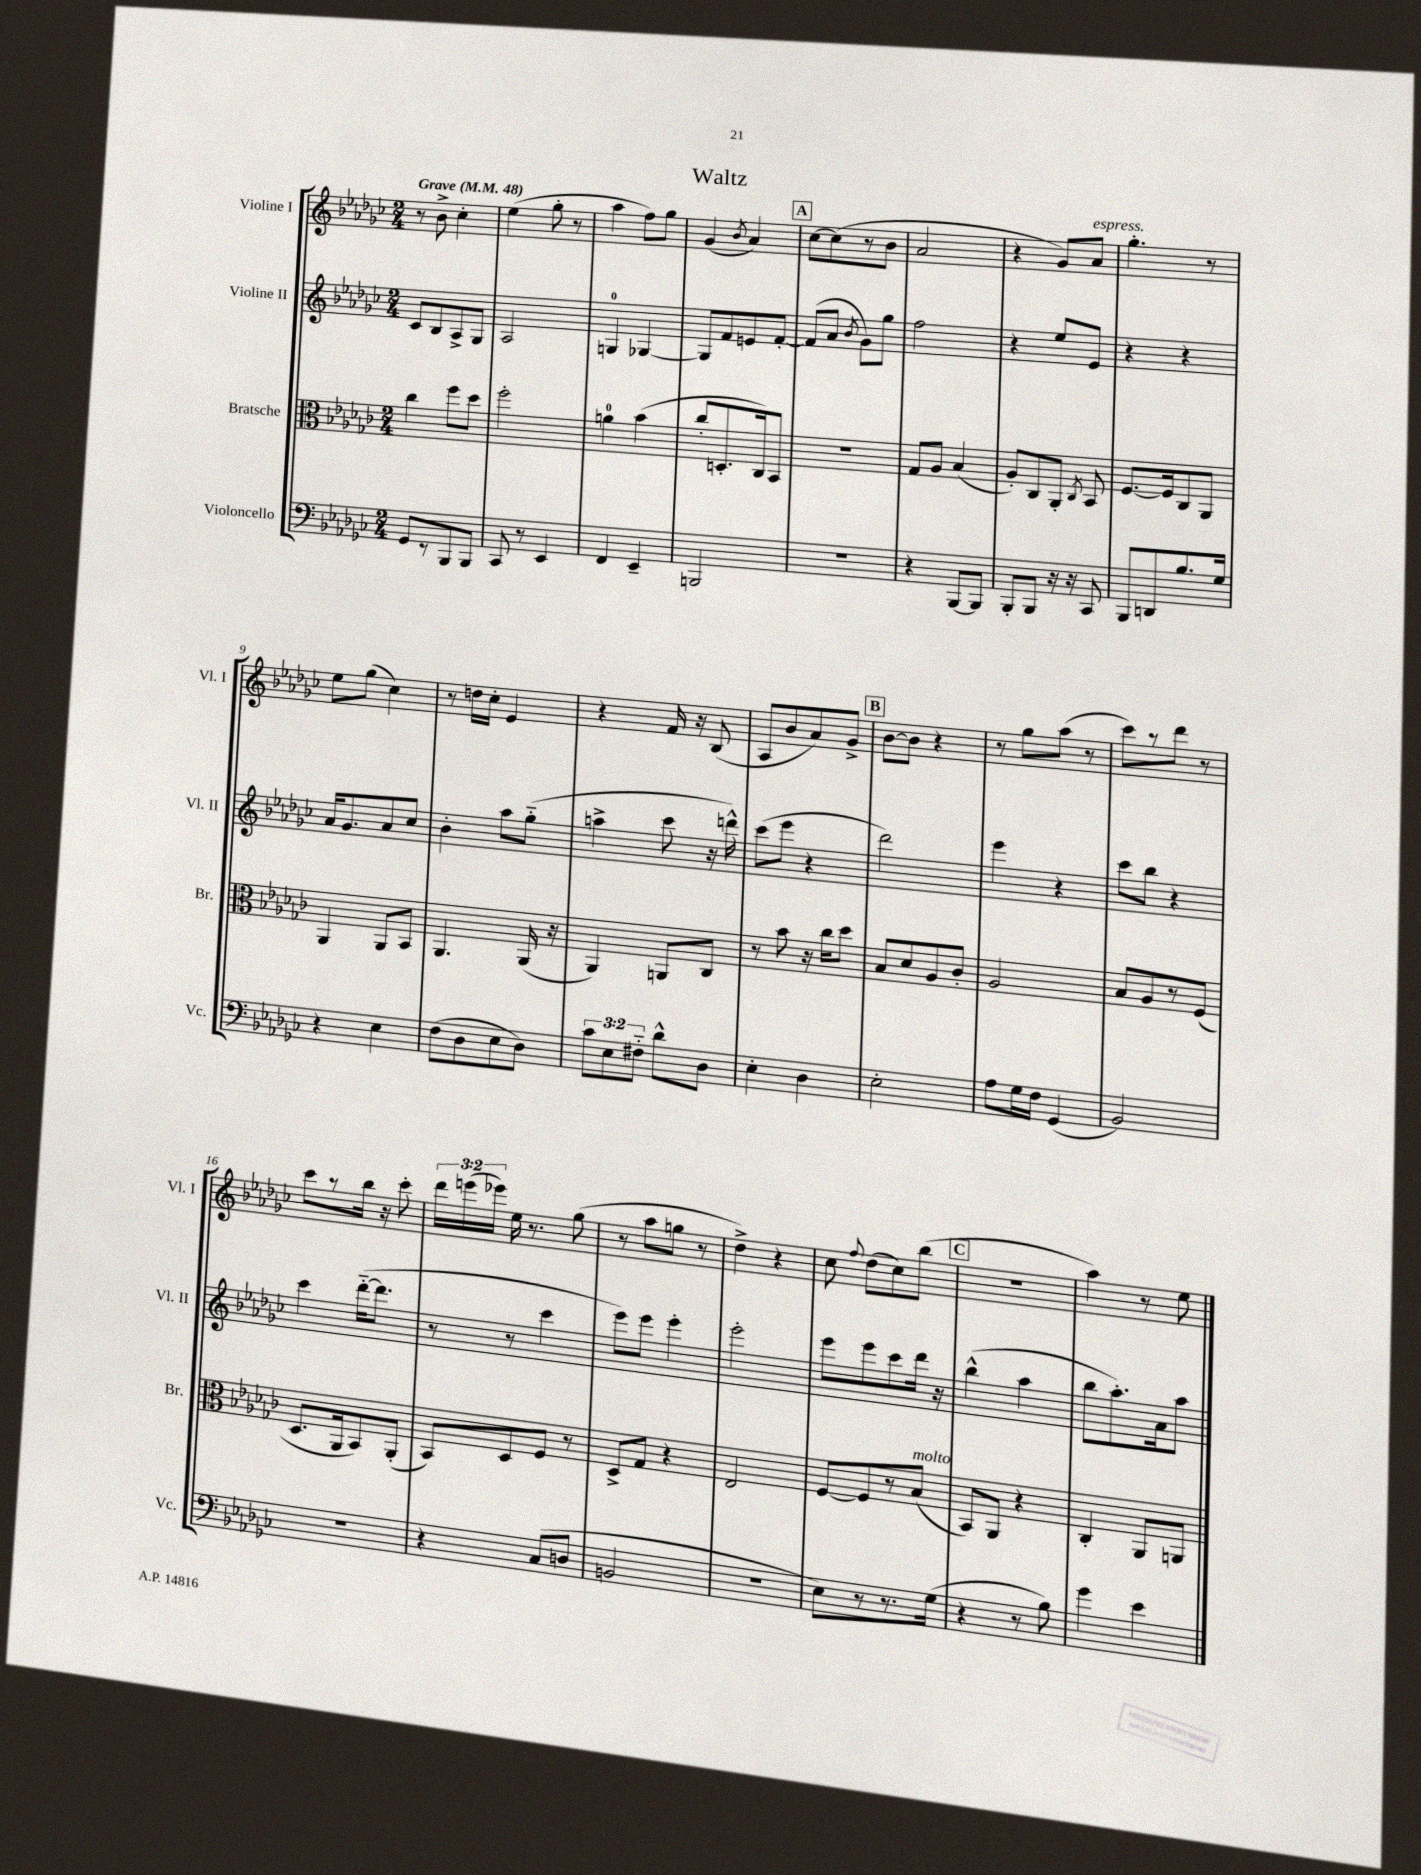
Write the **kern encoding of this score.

**kern	**kern	**kern	**kern
*staff4	*staff3	*staff2	*staff1
*clefF4	*clefC3	*clefG2	*clefG2
*k[b-e-a-d-g-c-]	*k[b-e-a-d-g-c-]	*k[b-e-a-d-g-c-]	*k[b-e-a-d-g-c-]
*M2/4	*M2/4	*M2/4	*M2/4
*MM48	*MM48	*MM48	*MM48
8GG-	4cc-	8c-	8r
8r	.	8B-	8b-^
8BBB-	8ff	8A-^	4cc-'
8BBB-	8dd-	8G-	.
=	=	=	=
8CC-	2ff'	2A-	(4ee-
8r	.	.	.
4EE-	.	.	8gg-'
.	.	.	8r
=	=	=	=
4FF	4a	4G	4aa-
4EE-~	(4b-	[4G-	8ff)
.	.	.	8gg-
=	=	=	=
2BBB	8cc-'	8G-]	(4g-
.	8.D'	8f	.
.	.	.	8qb-
.	.	8e	4a-)
.	16C-)	.	.
.	8BB-	[8f'	.
=	=	=	=
2r	2r	(8f]	[8cc-
.	.	8a-	(8cc-]
.	.	8qb-	.
.	.	8g-)	8r
.	.	8gg-	8b-
=	=	=	=
4r	8G-	2ff	2a-
.	8A-	.	.
[8BBB-	(4B-	.	.
8BBB-]	.	.	.
=	=	=	=
8BBB-'	8A-')	4r	4r
8BBB-	8C-	.	.
16r	8AA-'	8ee-	8g-)
16r	.	.	.
.	8qC-	.	.
8CC-	8BB-	8e-	8a-
=	=	=	=
8BBB-	[8.F	4r	4.gg-'
8DD	.	.	.
.	16F]	.	.
8.B-	8C-	4r	.
.	8AA-	.	8r
16G-	.	.	.
=	=	=	=
4r	4AA-	16a-	8ee-
.	.	8.g-	.
.	.	.	(8gg-
4E-	8AA-	8a-	4cc-)
.	8BB-	8cc-	.
=	=	=	=
(8F	4.AA-	4b-'	8r
8D-	.	.	16dd
.	.	.	16cc-'
8E-	.	8aa-	4e-
8D-)	(16AA-	(8gg-'~	.
.	16r	.	.
=	=	=	=
12c-	4AA-)	4aa^	4r
12E-	.	.	.
12F#'~	.	.	.
8d-^^	8AA	8ccc-	16f
.	.	.	16r
8D-	8C-	16r	(8B-
.	.	16ddd^^)	.
=	=	=	=
4E-'	8r	(8ccc-	8A-
.	8b-	8eee-	8b-
4D-	16r	4r	8a-)
.	16cc-	.	.
.	8dd-	.	8g-^
=	=	=	=
2E-'	8B-	2ddd-)	[8b-
.	8d-	.	8b-]
.	8A-	.	4r
.	8c-'	.	.
=	=	=	=
8A-	2A-	4eee-	8r
16G-	.	.	8gg-
16F	.	.	.
(4GG-	.	4r	(8aa-
.	.	.	8r
=	=	=	=
2BB-)	8B-	8ccc-	8ccc-)
.	8A-	8bb-	8r
.	8r	4r	8ddd-
.	(8F	.	8r
=	=	=	=
2r	8.D-	4ccc-	8ccc-
.	.	.	8r
.	16AA-	.	.
.	8BB-)	([16ddd-'~	16bb-
.	.	8.ddd-]	16r
.	(8AA-'	.	8ccc-'
=	=	=	=
4r	8BB-)	8r	24ddd-
.	.	.	(24eee
.	.	.	24eee-)
.	8D-	8r	16ee-
.	.	.	8.r
(8C-	8F	4ccc-	.
8D	8r	.	(8gg-
=	=	=	=
2BB	8D-^	8eee-)	8r
.	8G-	8eee-	8aa-
.	4r	4eee-'	8gg
.	.	.	8r
=	=	=	=
2r	2E-	2eee-'	4dd-^)
.	.	.	4r
=	=	=	=
8E-)	[8F	8eee-	8cc-
.	.	.	8qqff
8r	8F]	8eee-	(8dd-
8.r	8r	8ccc-	8cc-)
.	(8B-	16ddd-	(8bb-
(16G-	.	16r	.
=	=	=	=
4r	8BB-)	(4bb-^^	2r
.	8AA-	.	.
8r	4r	4aa-	.
8B-)	.	.	.
=	=	=	=
4g-	4C-'	8bb-	4aa-)
.	.	8.aa-')	.
4e-	8AA-	.	8r
.	.	16a-	.
.	8AA	8aa-	8ee-
==	==	==	==
*-	*-	*-	*-
